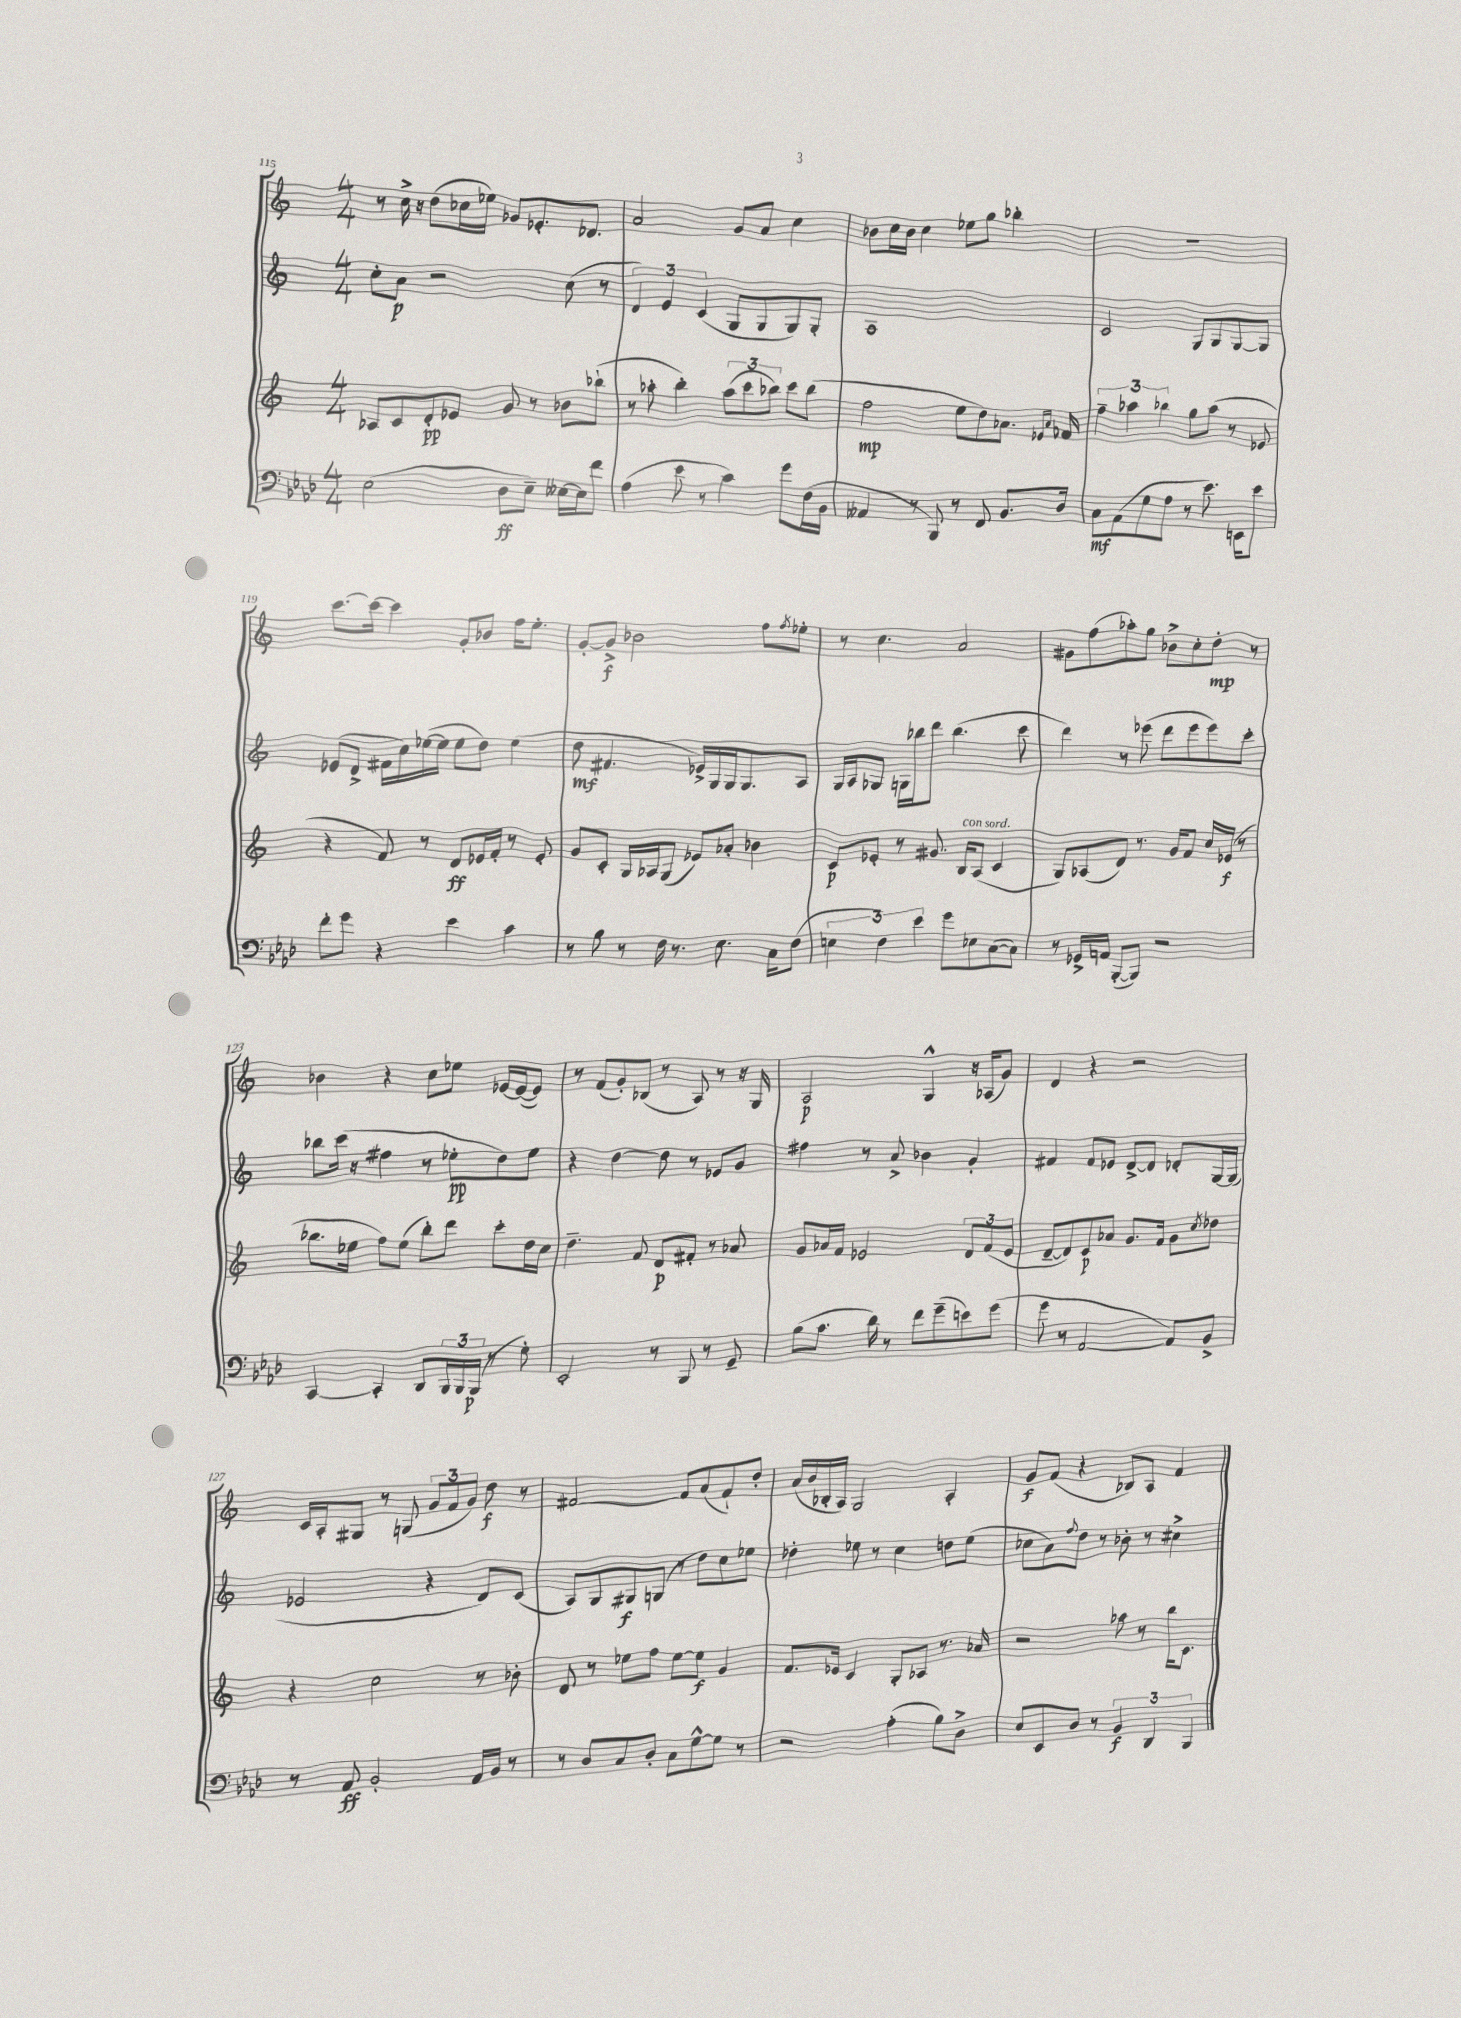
<<
\new StaffGroup <<
\new Staff = "s0" {
    \clef treble \key c \major \numericTimeSignature \time 4/4
    r8 c''16-> r16 d''8( ces''16 ees''16) ges'8 ees'8.-. des'8. |
    a'2 g'8 a'8 c''4 |
    bes'8 c''16 bes'16 c''4 ees''8 g''8 bes''4-. |
    R1 |
    c'''8.~ c'''16~ c'''4 g'8-. bes'8 f''16 e''8.-. |
    g'8~-. g'8->\f bes'2 f''8 \acciaccatura { f''8 } ees''8-. |
    r8 c''4. a'2 |
    gis'8 f''8( aes''8-.) g''8 bes'8-> c''8-. d''8-.\mp r8 |
    bes'4 r4 c''8 ees''8 ees'16~ ees'16~( ees'8) |
    r8 f'8( g'8-.) bes8( r8 a8) r8 r16 g16 |
    a2\p g4-^ r16 aes16( g'8) |
    d'4 r4 r2 |
    c'16 a16-. gis8 r8 g8( \tuplet 3/2 { g'8 f'8 g'8) } d''8\f r8 |
    fis'2~ fis'8 a'8( fis'8-!) d''8-. |
    a'16( b'16 bes16-. a16) g2 a4-. |
    g'8\f f'8( r4 bes8) a8 f'4 \bar "|." |
}
\new Staff = "s1" {
    \clef treble \key c \major \numericTimeSignature \time 4/4
    c''8-. a'8\p r2 c''8( r8 |
    \tuplet 3/2 { d'4) e'4 c'4( } g8 g8 g8) g8-. |
    a1 |
    c'2 g8 g8 g8~ g8 |
    ees'8( d'8-> fis'16 c''16) ees''16~( ees''16 ees''8 d''8) ees''4( |
    d''8\mf fis'4. ees'16->) g16 g16 g8. a8 |
    g16 a16 ges8 g16 bes''16 d'''8 bes''4.( c'''8 |
    d'''4) r8 ees'''8( d'''8 ees'''8 ees'''8) c'''8-. |
    bes''8 c'''16( r16 fis''4 r8 ees''8-.\pp d''8) ees''8 |
    r4 d''4~ d''8 r8 ees'8 g'8 |
    fis''4 r8 a'8-> bes'4 g'4-. |
    fis'4 fis'8 ees'8 d'8~-> d'8 des'8-. g16~ g16( |
    ees'2 r4 d'8) c'8( |
    a8) g8 gis8\f g8( r8 d''8) c''8 ees''8 |
    des''4-. ees''8 r8 c''4 d''8 ees''8( |
    ces''8 a'8) \appoggiatura { f''8 } d''8 r8 bes'8-. r8 cis''4-> \bar "|." |
}
\new Staff = "s2" {
    \clef treble \key c \major \numericTimeSignature \time 4/4
    aes8 c'8 d'8-.\pp ees'8 g'8 r8 bes'8 bes''8-!( |
    r8 aes''8-. b''4-.) \tuplet 3/2 { aes''8( c'''8 bes''8) } c'''8 bes''8( |
    f''2\mp e''8 d''8) aes'8. \grace { ees'16 aes'16 } fes'16 |
    \tuplet 3/2 { f''4-- aes''4 bes''4 } g''8 aes''8( r8 ees'8 |
    r4 f'8) r8 d'8\ff ees'16 f'16-. r8 ees'8-. |
    g'8 c'8-. g16 aes16 g8( ees'8) aes'8-. bes'4 |
    c'8\p ees'8-. r8 gis'8. b16^\markup { \italic "con sord." } a8( c'4 |
    g8) aes8( d'8) r8. g'16 f'8 c''16 ees'16\f( r8 |
    bes''8. ees''16 f''8) ees''8( bes''8-.) d'''8 c'''8-. d''16 c''16 |
    d''4.-- f'8 d'8\p fis'8-. r8 aes'8 |
    g'8 aes'16 f'16 ees'2 \tuplet 3/2 { d'8 f'8( ees'8 } |
    d'8~-- d'8) c'8\p aes'8 g'8. f'16 g'8 \acciaccatura { c''8 } des''8 |
    r4 c''2 r8 bes'8-. |
    d'8 r8 ees''8 f''8 ees''8~ ees''8\f g'4 |
    f'8. ees'16 c'4 g8-. aes8 r8. aes'16 |
    r2 aes''8 r8 b''16 c'8. \bar "|." |
}
\new Staff = "s3" {
    \clef bass \key aes \major \numericTimeSignature \time 4/4
    ees2( des8\ff ees8--) eeses16~ eeses16 f'8 |
    aes4( ees'8 r8 c'4) g'8 f16( bes,16 |
    aeses,4 r8 bes,,8) r8 f,8 bes,8. des16 |
    c8\mf aes,8( g8 aes8 r8 ees'8.) e,16 ees'8 |
    f'8-. g'8 r4 ees'4 c'4 |
    r8 bes8 r8 f16 r8. ees8. c16 f8( |
    \tuplet 3/2 { e4 f4) ees'4 } g'8 ees8 c8~( c8) |
    r8 ges,16-> a,16 bes,,8~-.( bes,,8) r2 |
    c,4~ c,4-. des,8 \tuplet 3/2 { bes,,16 bes,,16 bes,,16\p( } r8 g8-.) |
    ees,2-. r8 bes,,8 r8 g,8-- |
    bes8( c'8. des'16) r8 f'8 g'8--( e'8) g'8( |
    g'8 r8 aes,2~ aes,8) bes,8-> |
    r8 aes,8\ff bes,2-. aes,16 bes,16 r8 |
    r8 des8 c8 des8-. c8 g8~-^ g8 r8 |
    r2 aes4-.( bes8) des8-> |
    ees8 ees,8 des8 r8 \tuplet 3/2 { bes,4\f des,4 bes,,4 } \bar "|." |
}
>>
>>
\layout { \context { \Score currentBarNumber = #115 } }
